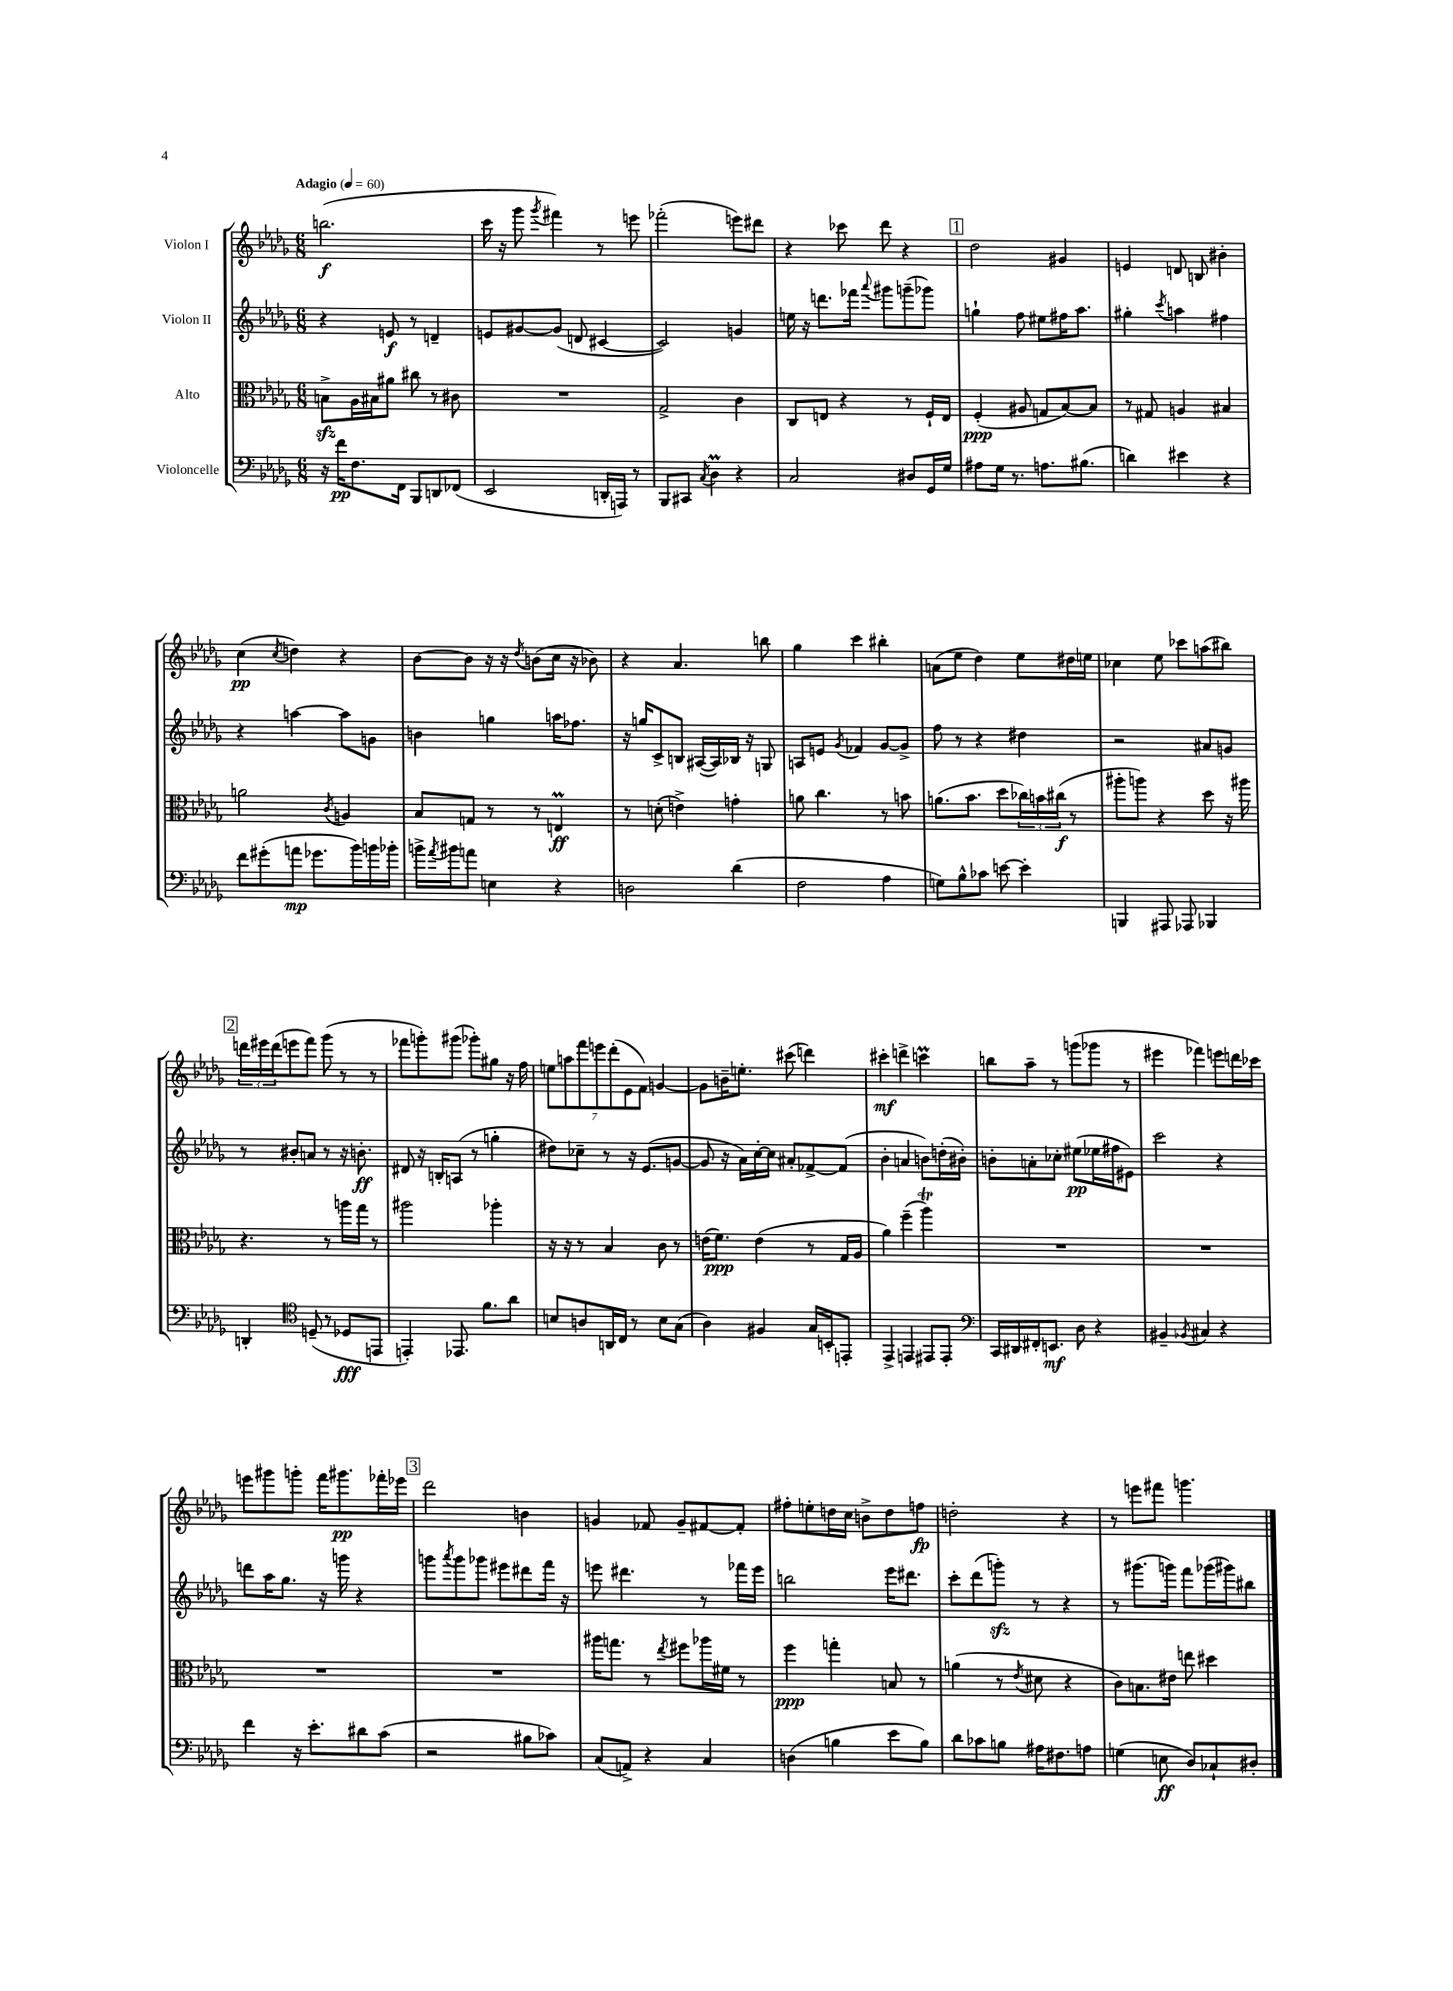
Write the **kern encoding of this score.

**kern	**dynam	**kern	**dynam	**kern	**dynam	**kern	**dynam
*part4	*part4	*part3	*part3	*part2	*part2	*part1	*part1
*staff4	*staff4	*staff3	*staff3	*staff2	*staff2	*staff1	*staff1
*I"Violoncelle	*	*I"Alto	*	*I"Violon II	*	*I"Violon I	*
*clefF4	*	*clefC3	*	*clefG2	*	*clefG2	*
*k[b-e-a-d-g-]	*	*k[b-e-a-d-g-]	*	*k[b-e-a-d-g-]	*	*k[b-e-a-d-g-]	*
*M6/8	*	*M6/8	*	*M6/8	*	*M6/8	*
*MM60	*	*MM60	*	*MM60	*	*MM60	*
=1	=1	=1	=1	=1	=1	=1	=1
!	!	!	!	!	!	!LO:TX:a:B:t=Adagio	!
16r	.	8Bnzz^\L	.	4r	.	(2.bbn\	f
16f\KL	pp	.	.	.	.	.	.
8.F\	.	16A-\L	.	.	.	.	.
.	.	16B#X\J	.	.	.	.	.
.	.	8a#X\J	.	8en/	f	.	.
16FF\Jk	.	.	.	.	.	.	.
8BBB-/L	.	8cc#X\	.	8r	.	.	.
8DDn/	.	8r	.	4dn~/	.	.	.
(8FF-X/J	.	8c#X\	.	.	.	.	.
=2	=2	=2	=2	=2	=2	=2	=2
2EE-/	.	2.r	.	8en/L	.	16ccc\	.
.	.	.	.	.	.	16r	.
.	.	.	.	[8g#X/	.	8ggg-\	.
.	.	.	.	.	.	8qggg-/	.
.	.	.	.	(8g#/J]	.	4fff#X\)	.
.	.	.	.	8dn/	.	.	.
16DDn'/LL	.	.	.	[4c#X/	.	8r	.
16AAAn/JJ)	.	.	.	.	.	.	.
8r	.	.	.	.	.	8eeen\	.
=3	=3	=3	=3	=3	=3	=3	=3
8BBB-/L	.	2G-^/	.	2c#/])	.	(2fff-X'\	.
8CC#X/J	.	.	.	.	.	.	.
8qC/	.	.	.	.	.	.	.
4D-M\	.	.	.	.	.	.	.
4r	.	4c\	.	4gn/	.	8eeen\L)	.
.	.	.	.	.	.	8ddd#X\J	.
=4	=4	=4	=4	=4	=4	=4	=4
2C/	.	8C/L	.	16een\	.	4r	.
.	.	.	.	16r	.	.	.
.	.	8En/J	.	8.dddn\L	.	.	.
.	.	4r	.	.	.	8ccc-X\	.
.	.	.	.	16fff-X\Jk	.	.	.
.	.	.	.	8qqaaa-/	.	.	.
.	.	.	.	8ggg#X\L	.	8ddd-\	.
8D#X/L	.	8r	.	(8gggn~\	.	4r	.
16GG-/L	.	16F`/LL	.	8ggg-X\J)	.	.	.
16G-/JJ	.	16E/JJ	.	.	.	.	.
!!LO:REH:place=s1:t=1
=5	=5	=5	=5	=5	=5	=5	=5
8A#X\L	.	(4F'/	ppp	4ggn`\	.	2dd-\	.
16G-\Jk	.	.	.	.	.	.	.
8.r	.	.	.	.	.	.	.
.	.	8A#X/	.	8ff\	.	.	.
8.An\L	.	8Gn/L	.	8ee#X\L	.	.	.
.	.	[8B-/)	.	16ff#X\K	.	4g#X/	.
(8.B#X\J	.	.	.	8.aa-\J	.	.	.
.	.	8B-/J]	.	.	.	.	.
=6	=6	=6	=6	=6	=6	=6	=6
4dn\)	.	8r	.	4gg#X'\	.	4en/	.
.	.	8G#X/	.	.	.	.	.
.	.	.	.	8qccc/	.	.	.
4e#X\	.	4An/	.	4aan\	.	8dn/	.
.	.	.	.	.	.	8Bn/	.
4r	.	4B#X/	.	4ff#X\	.	4b#X'\	.
!!LO:LB:g=z
=7	=7	=7	=7	=7	=7	=7	=7
8f\L	.	2an\	.	4r	.	(4cc\	pp
(8g#X'\	.	.	.	.	.	.	.
.	.	.	.	.	.	8qcc/	.
8an\J	mp	.	.	[4aan\	.	4ddn\)	.
8.g-X\L	.	.	.	.	.	.	.
.	.	8qc/	.	.	.	.	.
.	.	4An/	.	8aa\L]	.	4r	.
16b-\L)	.	.	.	.	.	.	.
16bn\	.	.	.	8gn\J	.	.	.
16b-X'\JJ	.	.	.	.	.	.	.
=8	=8	=8	=8	=8	=8	=8	=8
16bn^\LL	.	8B-/L	.	4bn\	.	[8b-\L	.
8qa-/	.	.	.	.	.	.	.
16b#X\J	.	.	.	.	.	.	.
8an\J	.	8Gn/J	.	.	.	8b-\J]	.
4En\	.	8r	.	4ggn\	.	16r	.
.	.	.	.	.	.	16r	.
.	.	.	.	.	.	8qdd-/	.
.	.	8r	.	.	.	(8bn\L	.
4r	.	4Enm/	ff	16aan\KL	.	16cc\Jk	.
.	.	.	.	8.ff-X\J	.	16r	.
.	.	.	.	.	.	8b-X\)	.
=9	=9	=9	=9	=9	=9	=9	=9
2Dn\	.	8r	.	16r	.	4r	.
.	.	.	.	16ggn/KL	.	.	.
.	.	(8dn'\	.	8c^/	.	.	.
.	.	4en^\)	.	8Bn/J	.	4.a-/	.
.	.	.	.	([16A#X/LL	.	.	.
.	.	.	.	16A#/])	.	.	.
(4d-\	.	4gn'\	.	16B-X/JJ	.	.	.
.	.	.	.	16r	.	.	.
.	.	.	.	8Gn/	.	8bbn\	.
=10	=10	=10	=10	=10	=10	=10	=10
2F\	.	8an\	.	8An/L	.	4gg-\	.
.	.	4.cc\	.	8en/J	.	.	.
.	.	.	.	8qg-/	.	.	.
.	.	.	.	4f-X/	.	4ccc\	.
4A-\	.	8r	.	[8g-/L	.	4bb#X'\	.
.	.	8bn\	.	8g-^/J]	.	.	.
=11	=11	=11	=11	=11	=11	=11	=11
8Gn\L)	.	(8.an\L	.	8ff\	.	(8an\L	.
8B-^^\	.	.	.	8r	.	8ee-\J	.
.	.	8.b-\J	.	.	.	.	.
8c-X\J	.	.	.	4r	.	4dd-\)	.
[8en\	.	8dd-\L	.	.	.	.	.
4e'\]	.	24cc-X\L)	.	4dd#X\	.	8ee-\L	.
.	.	24bn\	.	.	.	.	.
.	.	(24cc#X\JJ	f	.	.	.	.
.	.	8r	.	.	.	16dd#X\L	.
.	.	.	.	.	.	16een\JJ	.
=12	=12	=12	=12	=12	=12	=12	=12
4BBBn/	.	8aa#X'\L	.	2r	.	4cc-X\	.
.	.	8aan\J)	.	.	.	.	.
8AAA#X/	.	4r	.	.	.	8ee-\	.
8AAA-X/	.	.	.	.	.	8ccc-X\L	.
4BBB-X/	.	8dd-\	.	8a#X/L	.	(8aan\	.
.	.	16r	.	8gn/J	.	8bb#X\J)	.
.	.	16aa#X\	.	.	.	.	.
!!LO:LB:g=z
!!LO:REH:place=s1:t=2
=13	=13	=13	=13	=13	=13	=13	=13
4DDn'/	.	4.r	.	8r	.	24dddn\LL	.
.	.	.	.	.	.	24eee#X\	.
.	.	.	.	.	.	(24ddd\J	.
.	.	.	.	8b#X'/L	.	8eeen\	.
*clefC4	*	*	*	*	*	*	*
(8Dn~/	.	.	.	8an/J	.	8fff\J)	.
8r	.	8r	.	8r	.	(8ggg-\	.
8D-X/L	fff	16aan\LL	.	16r	.	8r	.
.	.	16gg-\JJ	.	8.bn'\	ff	.	.
8EEn/J	.	8r	.	.	.	8r	.
=14	=14	=14	=14	=14	=14	=14	=14
4EEn'/)	.	2aa#X\	.	8d#X/	.	8fff-X\L	.
.	.	.	.	16r	.	8gggn'\)	.
.	.	.	.	16Bn'/KL	.	.	.
8.EE-X/	.	.	.	(8An/J	.	(8ggg#X\J	.
.	.	.	.	8r	.	8ggg-X'\L)	.
8.f\L	.	.	.	.	.	.	.
.	.	4aa-X'\	.	4ggn'\	.	8gg#X\J	.
8a-\J	.	.	.	.	.	16r	.
.	.	.	.	.	.	16ff\	.
=15	=15	=15	=15	=15	=15	=15	=15
8Bn/L	.	16r	.	8dd#X\L)	.	14een\L	.
.	.	16r	.	.	.	.	.
.	.	.	.	.	.	14aan\	.
8An/	.	8r	.	8cc-X~\J	.	.	.
.	.	.	.	.	.	14fff\	.
.	.	.	.	.	.	14eeen\	.
16AAn/L	.	4B-/	.	8r	.	.	.
.	.	.	.	.	.	(14ddd-'\	.
16C/JJ	.	.	.	.	.	.	.
.	.	.	.	.	.	14e-\	.
8r	.	.	.	16r	.	.	.
.	.	.	.	.	.	14f\J)	.
.	.	.	.	(8.e-/L	.	.	.
8B\L	.	8c\	.	.	.	[4gn/	.
(8G-\J	.	8r	.	[8gn/J	.	.	.
=16	=16	=16	=16	=16	=16	=16	=16
4A-\)	.	(16en\KL	.	8g/]	.	8g\L]	.
.	.	8.f\J)	ppp	.	.	.	.
.	.	.	.	16r	.	16bn~\K	.
.	.	.	.	16a-\LL)	.	8.een'\J	.
4F#X/	.	(4e\	.	[16cc'\	.	.	.
.	.	.	.	16cc\JJ]	.	.	.
.	.	.	.	8a#X'/L	.	(8ccc#X\	.
16G-/LL	.	8r	.	[8f-X^/	.	4dddn\)	.
16BBn'/J	.	.	.	.	.	.	.
8EEn'/J	.	16G-/LL	.	(8f-/J]	.	.	.
.	.	16A-/JJ	.	.	.	.	.
=17	=17	=17	=17	=17	=17	=17	=17
4EE-^/	.	4a-\)	.	4b-'\	.	4ccc#X'\	mf
4EEn/	.	(4ff~\	.	4an/	.	4dddn^\	.
8EE#X/L	.	4aa-T\)	.	8bn\L)	.	4cccnm\	.
8EE#'/J	.	.	.	(16ddn'\L	.	.	.
.	.	.	.	16b#X'\JJ)	.	.	.
=18	=18	=18	=18	=18	=18	=18	=18
*clefF4	*	*	*	*	*	*	*
16CC/LL	.	2.r	.	8bn'\L	.	8bbn\L	.
16DD#X/	.	.	.	.	.	.	.
16FF#X'/J	.	.	.	8an'\	.	8aa-~\J	.
8.EEn/J	mf	.	.	.	.	.	.
.	.	.	.	8cc-X'\J	.	8r	.
8D-\	.	.	.	(8ee#X\L	pp	(8gggn\L	.
4r	.	.	.	16ee-X\L	.	8ggg-X\J	.
.	.	.	.	16ff#X\J	.	.	.
.	.	.	.	8e#X\J)	.	8r	.
=19	=19	=19	=19	=19	=19	=19	=19
4BB#X~/	.	2.r	.	2ccc\	.	4eee#X\	.
8qBB-X/	.	.	.	.	.	.	.
4C#X/	.	.	.	.	.	4fff-X\)	.
4r	.	.	.	4r	.	8eeen\L	.
.	.	.	.	.	.	16dddn\L	.
.	.	.	.	.	.	16ccc-X\JJ	.
!!LO:LB:g=z
=20	=20	=20	=20	=20	=20	=20	=20
4f\	.	2.r	.	8dddn\L	.	8eeen\L	.
.	.	.	.	16aa-\K	.	8ggg#X\	.
.	.	.	.	8.gg-\J	.	.	.
16r	.	.	.	.	.	8gggn'\J	.
8.e-'\L	.	.	.	.	.	.	.
.	.	.	.	16r	.	16fff\KL	.
.	.	.	.	16gggn\	.	8.ggg#X\	pp
8d#X\	.	.	.	4r	.	.	.
(8c\J	.	.	.	.	.	16fff-X'\L	.
.	.	.	.	.	.	16eee-X\JJ	.
!!LO:REH:place=s1:t=3
=21	=21	=21	=21	=21	=21	=21	=21
2r	.	2.r	.	8gggn\L	.	2ddd-\	.
.	.	.	.	8qaaa-/	.	.	.
.	.	.	.	8ggg\	.	.	.
.	.	.	.	8ggg-X\J	.	.	.
.	.	.	.	8eee#X\L	.	.	.
8B#X\L	.	.	.	8ddd#X\	.	4bn\	.
8c-X\J)	.	.	.	16fff\Jk	.	.	.
.	.	.	.	16r	.	.	.
=22	=22	=22	=22	=22	=22	=22	=22
(8C/L	.	16aa#X\KL	.	8eeen\	.	4gn/	.
.	.	8.ggn\J	.	.	.	.	.
8AAn^/J)	.	.	.	4.ddd#X\	.	.	.
4r	.	8r	.	.	.	8f-X/	.
.	.	8qee-/	.	.	.	.	.
.	.	8ff#X\L	.	.	.	8g~/L	.
4C/	.	16aa-X\L	.	8r	.	[8f#X/	.
.	.	16f#X\JJ	.	.	.	.	.
.	.	8r	.	16fff-X\LL	.	8f#'/J]	.
.	.	.	.	16eee\JJ	.	.	.
=23	=23	=23	=23	=23	=23	=23	=23
(4Dn\	.	4ff\	ppp	2bbn\	.	8ff#X'\L	.
.	.	.	.	.	.	8een'\	.
4Bn\	.	4ggn'\	.	.	.	16ddn\L	.
.	.	.	.	.	.	16cc\JJ	.
.	.	.	.	.	.	8bn^\L	.
8e-\L	.	8Bn/	.	16eee-\KL	.	8dd\	.
.	.	.	.	8.ddd#X\J	.	.	.
8B\J)	.	8r	.	.	.	8ffn\J	fp
=24	=24	=24	=24	=24	=24	=24	=24
8d-\L	.	(4an\	.	8ccc'\L	.	2ddn'\	.
8c-X\	.	.	.	(8ddd-\	.	.	.
8Bn\J	.	8r	.	8gggnzz'\J)	.	.	.
.	.	8qe-/	.	.	.	.	.
16A#X\KL	.	8d#X\	.	8r	.	.	.
8.F#X\	.	.	.	.	.	.	.
.	.	4r	.	4r	.	4r	.
8An\J	.	.	.	.	.	.	.
=25	=25	=25	=25	=25	=25	=25	=25
(4Gn\	.	8c\L)	.	8r	.	8r	.
.	.	8.Bn\	.	(8.ggg#X\L	.	8eeen\L	.
8En\	ff	.	.	.	.	8fff#X\J	.
.	.	16e#X\Jk	.	16gggn\Jk)	.	.	.
8D-/L)	.	8een\	.	8fff\L	.	4.gggn\	.
8C-X`/	.	4dd#X\	.	(16ggg-X\L	.	.	.
.	.	.	.	16ggg#X\J)	.	.	.
8D#X'/J	.	.	.	8bb#X\J	.	.	.
==	==	==	==	==	==	==	==
*-	*-	*-	*-	*-	*-	*-	*-
